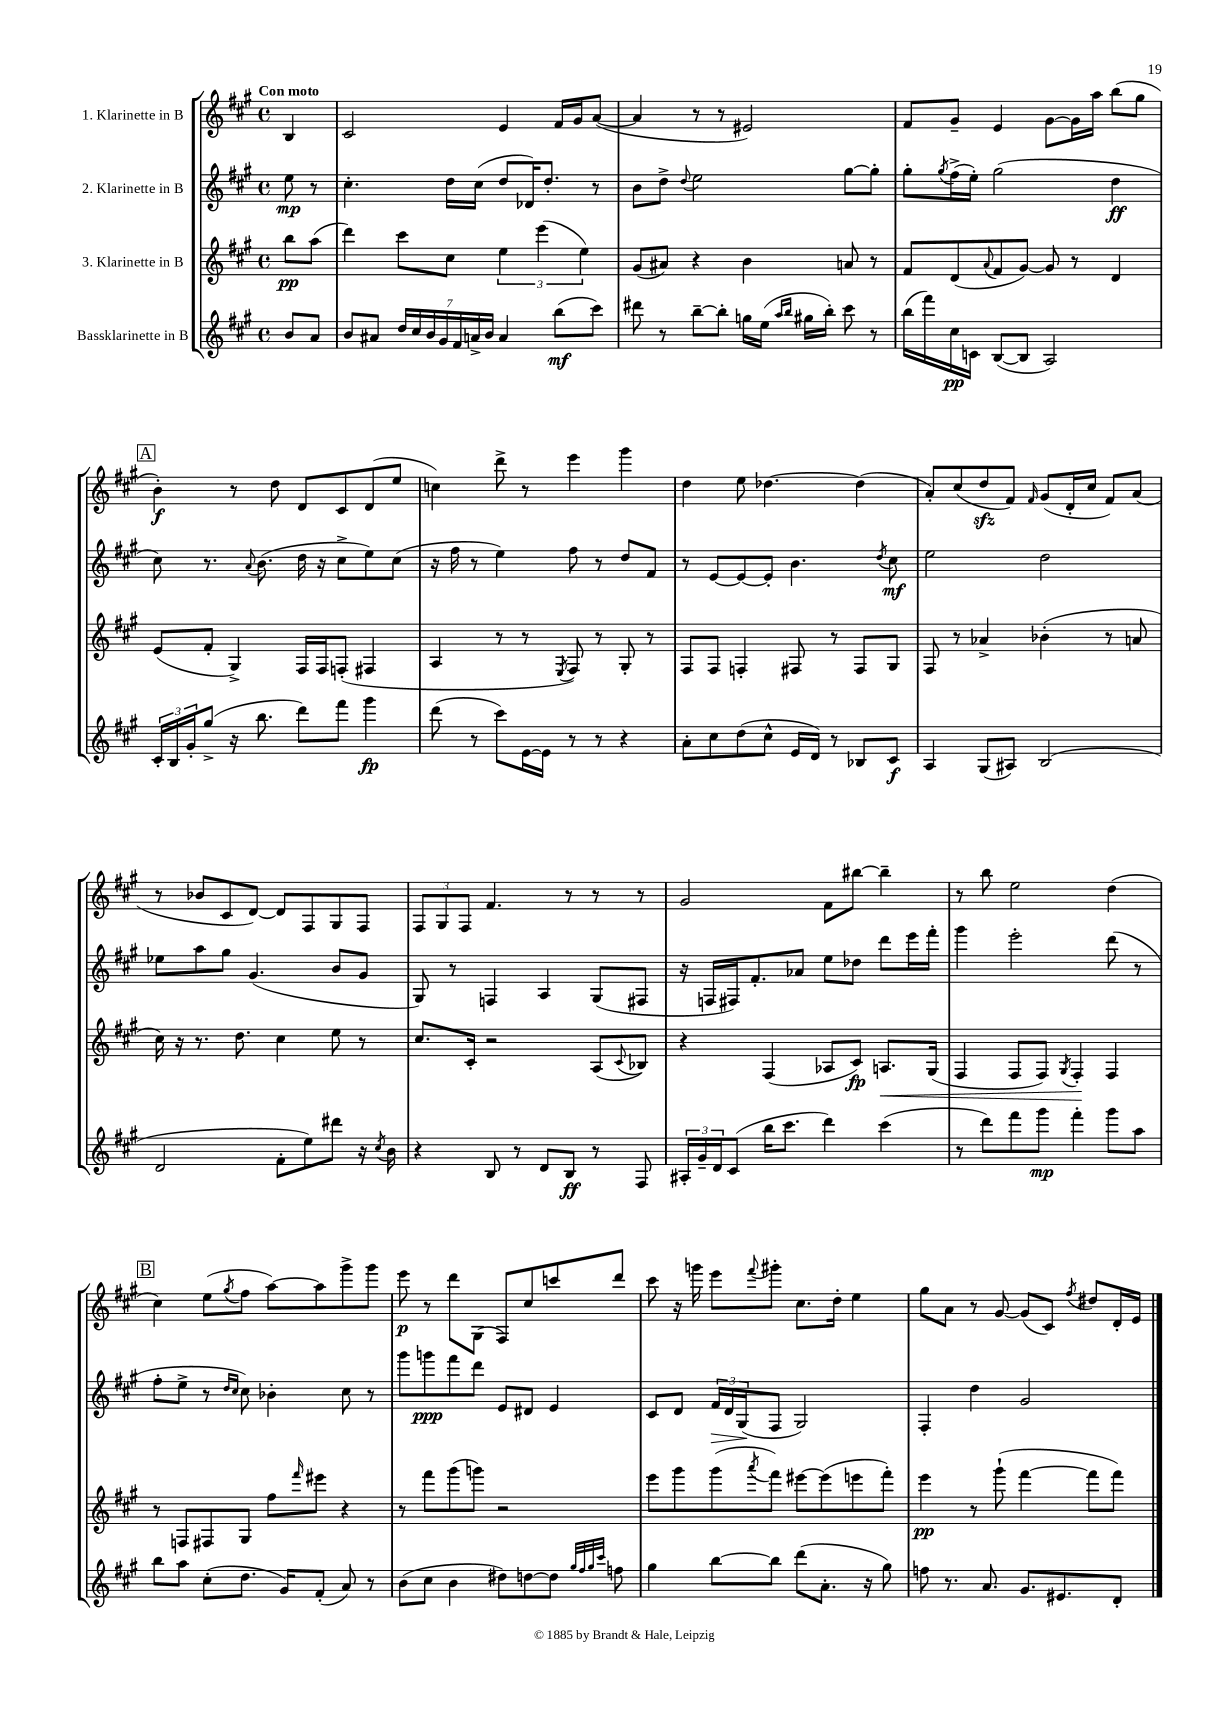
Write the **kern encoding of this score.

**kern	**dynam	**kern	**dynam	**kern	**dynam	**kern	**dynam
*part4	*part4	*part3	*part3	*part2	*part2	*part1	*part1
*staff4	*staff4	*staff3	*staff3	*staff2	*staff2	*staff1	*staff1
*I"Bassklarinette in B	*	*I"3. Klarinette in B	*	*I"2. Klarinette in B	*	*I"1. Klarinette in B	*
*clefG2	*	*clefG2	*	*clefG2	*	*clefG2	*
*k[f#c#g#]	*	*k[f#c#g#]	*	*k[f#c#g#]	*	*k[f#c#g#]	*
*M4/4	*	*M4/4	*	*M4/4	*	*M4/4	*
*met(c)	*	*met(c)	*	*met(c)	*	*met(c)	*
=	=	=	=	=	=	=	=
!	!	!	!	!	!	!LO:TX:a:B:t=Con moto	!
8b/L	.	8bb\L	pp	8ee\	mp	4B/	.
8a/J	.	(8aa\J	.	8r	.	.	.
=1	=1	=1	=1	=1	=1	=1	=1
8b/L	.	4ddd\)	.	4.cc#'\	.	2c#/	.
8a#X/J	.	.	.	.	.	.	.
28dd/LL	.	8ccc#\L	.	.	.	.	.
28cc#/	.	.	.	.	.	.	.
28b/	.	.	.	.	.	.	.
28g#/	.	.	.	.	.	.	.
.	.	8cc#\J	.	16dd\LL	.	.	.
28f#/	.	.	.	.	.	.	.
28an^/	.	.	.	.	.	.	.
.	.	.	.	(16cc#\JJ	.	.	.
28b/JJ	.	.	.	.	.	.	.
4a/	.	6ee\	.	8dd/L	.	4e/	.
.	.	.	.	16d-X/K)	.	.	.
.	.	(6eee\	.	.	.	.	.
.	.	.	.	8.dd'/J	.	.	.
(8bb\L	mf	.	.	.	.	16f#/LL	.
.	.	.	.	.	.	16g#/J	.
.	.	6ee\)	.	.	.	.	.
8ccc#\J)	.	.	.	8r	.	([8a/J	.
=2	=2	=2	=2	=2	=2	=2	=2
8ddd#X\	.	(8g#/L	.	8b\L	.	4a/]	.
8r	.	8a#X/J)	.	8dd^\J	.	.	.
.	.	.	.	8qqdd/	.	.	.
[8bb~\L	.	4r	.	2ee\	.	8r	.
8bb'\J]	.	.	.	.	.	8r	.
16ggn\LL	.	4b\	.	.	.	2e#X/)	.
(16ee\JJ	.	.	.	.	.	.	.
16qqaa/LL	.	.	.	.	.	.	.
16qqbb/JJ	.	.	.	.	.	.	.
16gg#X\LL	.	.	.	.	.	.	.
16bb'\JJ)	.	.	.	.	.	.	.
8ccc#\	.	8an/	.	[8gg#\L	.	.	.
8r	.	8r	.	8gg#'\J]	.	.	.
=3	=3	=3	=3	=3	=3	=3	=3
(16bb\LL	.	8f#/L	.	8gg#'\L	.	8f#/L	.
16fff#\)	.	.	.	.	.	.	.
.	.	.	.	8qgg#/	.	.	.
16cc#\	pp	(8d/	.	(16ff#^\L	.	8g#~/J	.
16cn\JJ	.	.	.	16ee'\JJ)	.	.	.
.	.	8qqa/	.	.	.	.	.
([8B/L	.	8f#/	.	(2gg#\	.	4e/	.
8B/J]	.	[8g#/J)	.	.	.	.	.
2A/)	.	8g#/]	.	.	.	[8g#\L	.
.	.	8r	.	.	.	16g#\L]	.
.	.	.	.	.	.	16aa\JJ	.
.	.	4d/	.	4dd\	ff	(8bb\L	.
.	.	.	.	.	.	8gg#\J	.
!!LO:LB:g=z
!!LO:REH:place=s1:t=A
=4	=4	=4	=4	=4	=4	=4	=4
24c#'/LL	.	(8e/L	.	8cc#\)	.	4b'\)	f
24B/	.	.	.	.	.	.	.
24g#'/J	.	.	.	.	.	.	.
(8gg#^/J	.	8f#'/J	.	8.r	.	.	.
16r	.	4G#^/)	.	.	.	8r	.
.	.	.	.	8qqa/	.	.	.
8.bb\	.	.	.	(8.b\	.	.	.
.	.	.	.	.	.	8dd\	.
8ddd\L)	.	16F#/LL	.	16dd\	.	8d/L	.
.	.	16F#/J	.	16r	.	.	.
8fff#\J	.	(8Fn'/J	.	8cc#^\L	.	8c#/	.
4ggg#\	fp	4F#X/	.	8ee\)	.	(8d/	.
.	.	.	.	(8cc#\J	.	8ee/J	.
=5	=5	=5	=5	=5	=5	=5	=5
(8ddd\	.	4A/	.	16r	.	4ccn\)	.
.	.	.	.	16ff#\	.	.	.
8r	.	.	.	8r	.	.	.
8ccc#\L)	.	8r	.	4ee\)	.	8ddd^\	.
[16e\L	.	8r	.	.	.	8r	.
16e\JJ]	.	.	.	.	.	.	.
.	.	8qE/	.	.	.	.	.
8r	.	8F#/)	.	8ff#\	.	4eee\	.
8r	.	8r	.	8r	.	.	.
4r	.	8G#'/	.	8dd/L	.	4ggg#\	.
.	.	8r	.	8f#/J	.	.	.
=6	=6	=6	=6	=6	=6	=6	=6
8a'\L	.	8F#/L	.	8r	.	4dd\	.
8cc#\	.	8F#/J	.	[8e/L	.	.	.
(8dd\	.	4Fn'/	.	8e/_	.	8ee\	.
8cc#^^\J	.	.	.	8e'/J]	.	[4.dd-X\	.
16e/LL	.	8F#X/	.	4.b\	.	.	.
16d/JJ)	.	.	.	.	.	.	.
8r	.	8r	.	.	.	.	.
8B-X/L	.	8F#/L	.	.	.	(4dd-\]	.
.	.	.	.	8qdd/	.	.	.
8c#/J	f	8G#/J	.	8cc#\	mf	.	.
=7	=7	=7	=7	=7	=7	=7	=7
4A/	.	8F#/	.	2ee\	.	8a'/L)	.
.	.	8r	.	.	.	(8cc#/	.
(8G#/L	.	4a-X^/	.	.	.	8ddzz/	.
8A#X/J)	.	.	.	.	.	8f#/J)	.
.	.	.	.	.	.	16qqf#/	.
(2B/	.	(4b-X'\	.	2dd\	.	(8g#/L	.
.	.	.	.	.	.	16d'/L	.
.	.	.	.	.	.	16cc#/JJ	.
.	.	8r	.	.	.	8f#/L)	.
.	.	8an/	.	.	.	(8a/J	.
!!LO:LB:g=z
=8	=8	=8	=8	=8	=8	=8	=8
2d/	.	16cc#\)	.	8ee-X\L	.	8r	.
.	.	16r	.	.	.	.	.
.	.	8.r	.	8aa\	.	8b-X/L	.
.	.	.	.	8gg#\J	.	8c#/	.
.	.	8.dd\	.	.	.	.	.
.	.	.	.	(4.g#/	.	[8d/J)	.
8f#'\L	.	4cc#\	.	.	.	8d/L]	.
8ee\)	.	.	.	.	.	8F#/	.
8ddd#X\J	.	8ee\	.	8b/L	.	8G#/	.
16r	.	8r	.	8g#/J	.	8F#/J	.
8qcc#/	.	.	.	.	.	.	.
16b\	.	.	.	.	.	.	.
=9	=9	=9	=9	=9	=9	=9	=9
4r	.	8.cc#/L	.	8G#/)	.	12F#/L	.
.	.	.	.	.	.	12G#/	.
.	.	.	.	8r	.	.	.
.	.	.	.	.	.	12F#/J	.
.	.	16c#'/Jk	.	.	.	.	.
8B/	.	2r	.	4Fn/	.	4.f#/	.
8r	.	.	.	.	.	.	.
8d/L	.	.	.	4A/	.	.	.
8B/J	ff	.	.	.	.	8r	.
8r	.	(8A/L	.	(8G#/L	.	8r	.
.	.	8qqc#/	.	.	.	.	.
8F#/	.	8B-X/J)	.	8F#X/J	.	8r	.
=10	=10	=10	=10	=10	=10	=10	=10
24A#X'/LL	.	4r	.	16r	.	2g#/	.
24g#~/	.	.	.	.	.	.	.
.	.	.	.	16Fn/LL	.	.	.
24d/J	.	.	.	.	.	.	.
(8c#/J	.	.	.	16F#X/J)	.	.	.
.	.	.	.	8.f#'/	.	.	.
16bb\KL	.	(4F#/	.	.	.	.	.
8.ccc#\J	.	.	.	.	.	.	.
.	.	.	.	8a-X/J	.	.	.
4ddd\)	.	8A-X/L	.	8ee\L	.	8f#\L	.
.	.	8c#/J)	fp	8dd-X\J	.	[8bb#X\J	.
!	!	!	!LO:HP:b	!	!	!	!
(4ccc#\	.	8.An/L	<	8ddd\L	.	4bb#~\]	.
.	.	.	.	16eee\L	.	.	.
.	.	(16G#/Jk	.	16fff#'\JJ	.	.	.
=11	=11	=11	=11	=11	=11	=11	=11
8r	.	4F#/	.	4ggg#\	.	8r	.
8ddd\L)	.	.	.	.	.	8bb\	.
8fff#\	.	8F#/L	.	2eee'\	.	2ee\	.
8ggg#\J	mp	8F#/J)	.	.	.	.	.
.	.	8qG#/	.	.	.	.	.
4fff#'\	.	4F#'/	.	.	.	.	.
8ggg#\L	.	4F#/	[	(8ddd\	.	(4dd\	.
8aa\J	.	.	.	8r	.	.	.
!!LO:LB:g=z
!!LO:REH:place=s1:t=B
=12	=12	=12	=12	=12	=12	=12	=12
8bb\L	.	8r	.	8ff#'\L	.	4cc#\)	.
8aa\J	.	8Fn/L	.	8ee^\J	.	.	.
(8cc#'\L	.	8F#X/	.	8r	.	(8ee\L	.
.	.	.	.	16qqdd/LL	.	.	.
.	.	.	.	16qqcc#/JJ	.	8qgg#/	.
8.dd\J	.	8G#/J	.	8cc#\)	.	8ff#\J	.
.	.	8ff#\L	.	4b-X'\	.	[8aa\L)	.
16g#/KL)	.	.	.	.	.	.	.
.	.	16qqfff#/	.	.	.	.	.
(8f#'/J	.	8eee#X\J	.	.	.	8aa\]	.
8a/)	.	4r	.	8cc#\	.	8ggg#^\	.
8r	.	.	.	8r	.	8ggg#\J	.
=13	=13	=13	=13	=13	=13	=13	=13
(8b\L	.	8r	.	8ggg#\L	.	8eee\	p
8cc#\J	.	8fff#\L	.	8gggn\	ppp	8r	.
4b\	.	(8ggg#\	.	8fff#\	.	8ddd\L	.
.	.	8gggn\J)	.	8ddd\J	.	(8G#\J	.
8dd#X\L)	.	2r	.	8e/L	.	8F#/L)	.
[8ddn\	.	.	.	8d#X/J	.	8cc#/	.
8dd\J]	.	.	.	4e/	.	8cccn/	.
32qqgg#/LLL	.	.	.	.	.	.	.
32qqff#/	.	.	.	.	.	.	.
32qqgg#/	.	.	.	.	.	.	.
32qqccc#/JJJ	.	.	.	.	.	.	.
8ffn\	.	.	.	.	.	8ddd/J	.
=14	=14	=14	=14	=14	=14	=14	=14
4gg#\	.	8eee\L	.	8c#/L	.	8ccc#\	.
.	.	8ggg#\	.	8d/J	.	16r	.
.	.	.	.	.	.	16gggn\	.
!	!	!	!	!	!LO:HP:b	!	!
[8bb\L	.	(8ggg#\	.	24f#/LL	>	8eee\L	.
.	.	.	.	24d/	.	.	.
.	.	.	.	(24G#/J	.	.	.
.	.	8qaaa/	.	.	.	8qqfff#/	.
8bb\J]	.	8fff#\J)	.	8F#/J	]	8ggg#X'\J	.
(8ddd\L	.	[8eee#X\L	.	2G#/)	.	8.cc#\L	.
8.a'\J	.	(8eee#\]	.	.	.	.	.
.	.	.	.	.	.	16dd'\Jk	.
.	.	8eeen\	.	.	.	4ee\	.
16r	.	.	.	.	.	.	.
8gg#\)	.	8fff#'\J)	.	.	.	.	.
=15	=15	=15	=15	=15	=15	=15	=15
8ffn\	.	4eee\	pp	4F#'/	.	8gg#\L	.
8.r	.	.	.	.	.	8a\J	.
.	.	8r	.	4dd\	.	8r	.
8.a/	.	.	.	.	.	.	.
.	.	(8ggg#`\	.	.	.	[8g#/	.
8.g#/L	.	[4fff#\	.	2g#/	.	(8g#/L]	.
.	.	.	.	.	.	8c#/J)	.
8.e#X/	.	.	.	.	.	.	.
.	.	.	.	.	.	8qff#/	.
.	.	8fff#\L]	.	.	.	8dd#X/L	.
8d'/J	.	8fff#\J)	.	.	.	16d'/L	.
.	.	.	.	.	.	16e/JJ	.
==	==	==	==	==	==	==	==
*-	*-	*-	*-	*-	*-	*-	*-
